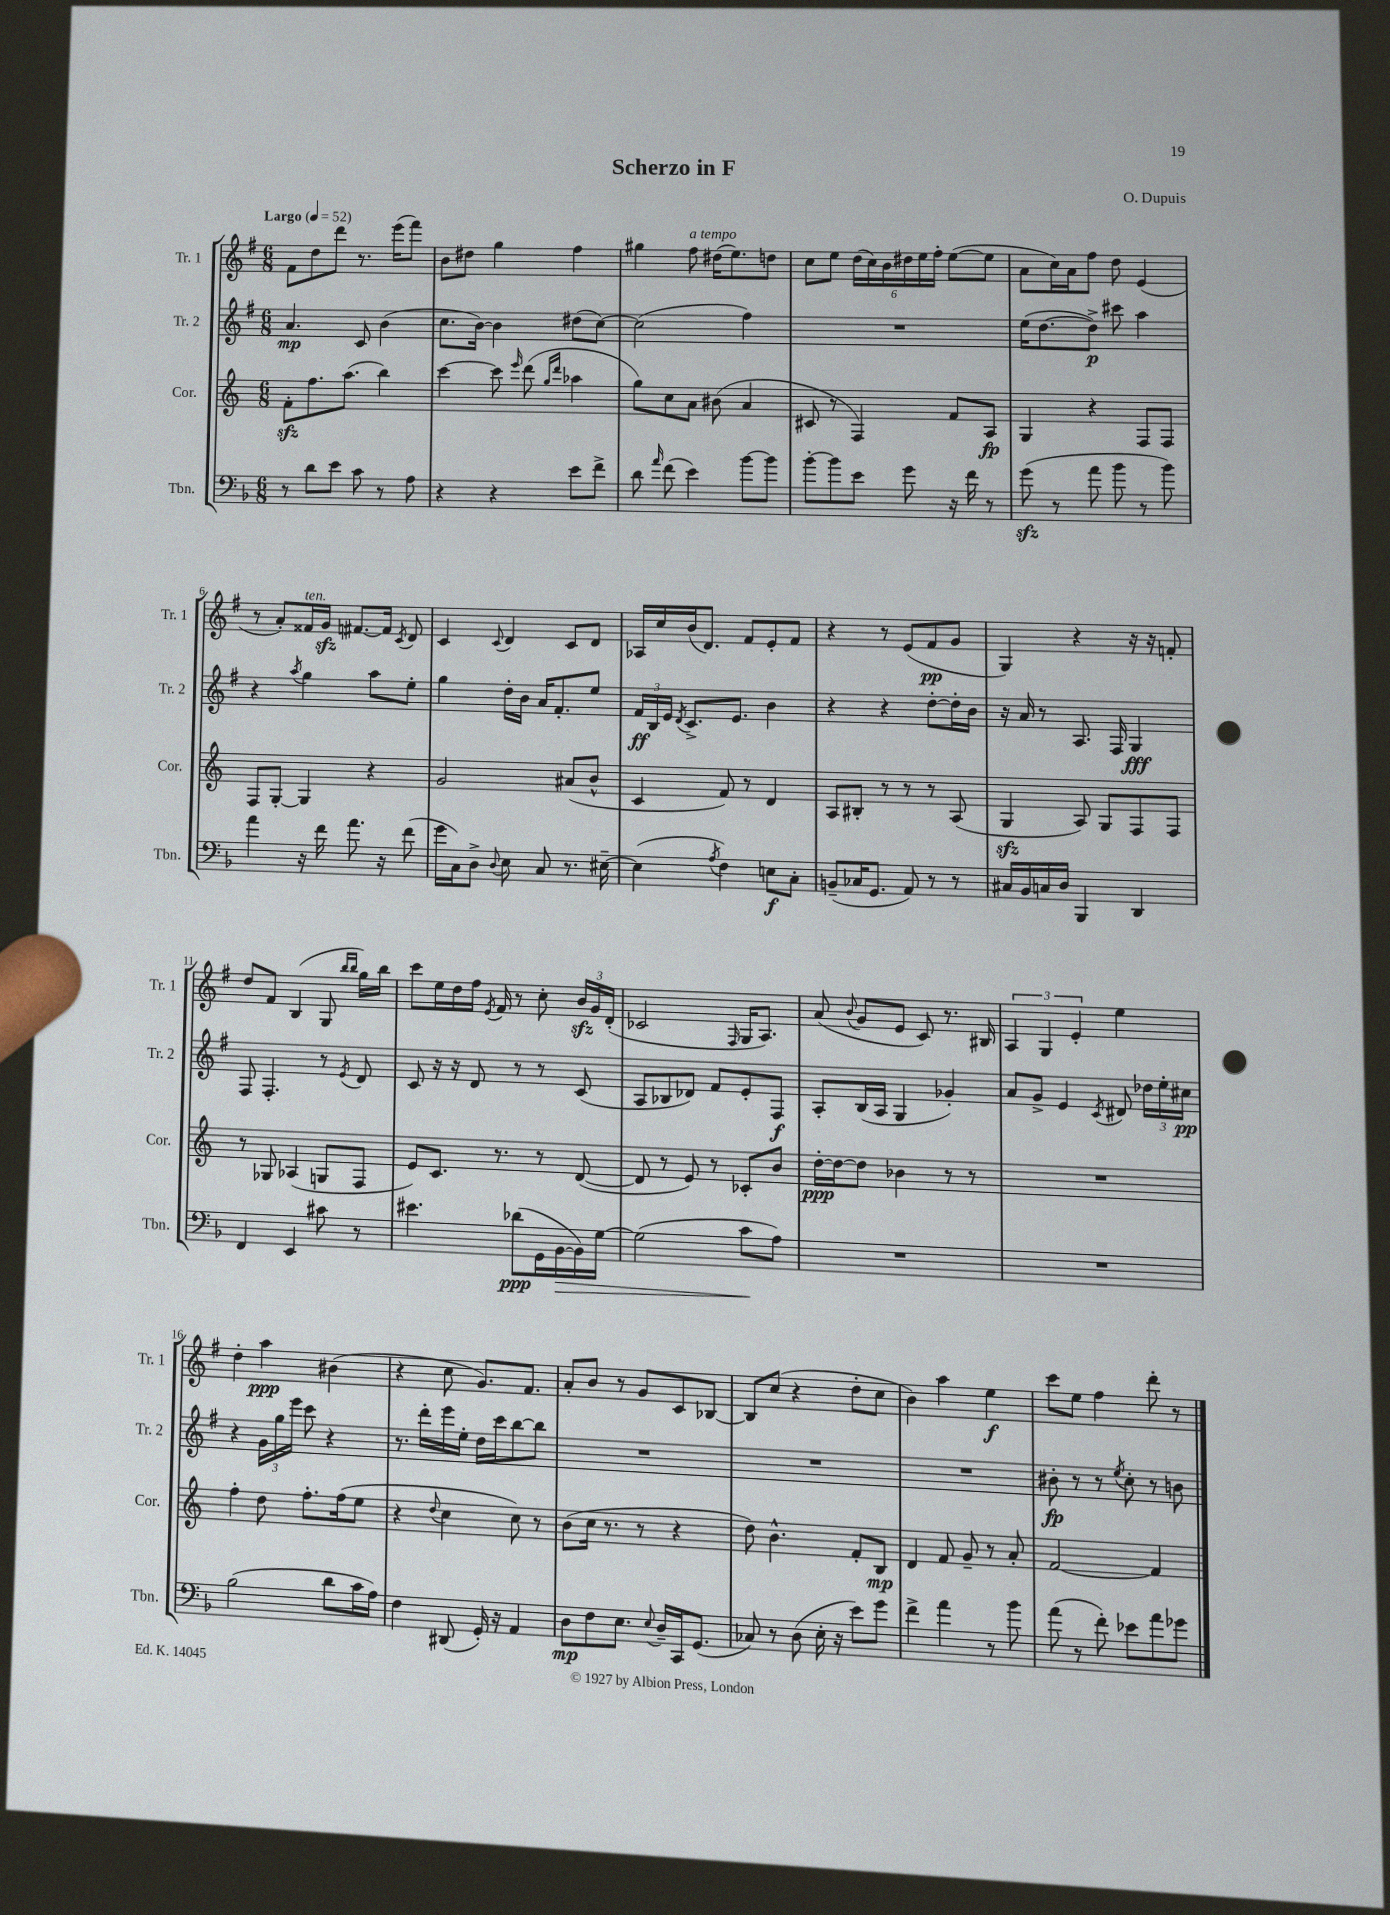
\header { title = "Scherzo in F" composer = "O. Dupuis" }
<<
\new StaffGroup <<
\new Staff = "s0" \with { instrumentName = "Tr. 1" shortInstrumentName = "Tr. 1" } {
    \clef treble \key g \major \numericTimeSignature \time 6/8 \tempo "Largo" 4 = 52
    \autoBeamOff fis'8[ d''8 d'''8] r8. e'''16[( fis'''8]) |
    b'8[ dis''8] g''4 fis''4 |
    gis''4 fis''8^\markup { \italic "a tempo" } dis''16[( e''8.) d''8] |
    c''8[ e''8] \tuplet 6/4 { d''16[( c''16) b'16 dis''16 e''16 fis''16]-. } e''8[~( e''8] |
    a'8[ c''16) a'16 fis''8] d''8 e'4( |
    r8 a'8[-.) fisis'16^\markup { \italic "ten." } g'16]\sfz fis'8.[~ fis'16] \acciaccatura { c'8 } d'8 |
    c'4 \appoggiatura { c'8 } d'4 c'8[ d'8] |
    aes16[ c''16 b'16( d'8.]) fis'8[ e'8-. fis'8] |
    r4 r8 e'8[( fis'8\pp g'8] |
    g4) r4 r16 r16 f'8-. |
    d''8[ fis'8] b4( g8 \grace { b''16[ b''16] } g''16[) b''16] |
    c'''8[ e''16 d''16 fis''16] \acciaccatura { e'8 } fis'16 r8 c''8-. \tuplet 3/2 { b'16[\sfz g'16 d'16]-.( } |
    ces'2 \grace { fis16 } g16[ a8.]) |
    a'8( \appoggiatura { b'8 } g'8[ e'8] c'8) r8. bis16 |
    \tuplet 3/2 { a4 g4 e'4-. } e''4 |
    d''4-. a''4\ppp bis'4( |
    r4 c''8 g'8.[) fis'8.] |
    a'8[-. b'8] r8 g'8[ c'8 bes8]~ |
    bes8[ c''8]( r4 d''8[-. c''8] |
    b'4) a''4 e''4\f |
    c'''8[ e''8] fis''4 d'''8-. r8 \bar "|." |
}
\new Staff = "s1" \with { instrumentName = "Tr. 2" shortInstrumentName = "Tr. 2" } {
    \clef treble \key g \major \numericTimeSignature \time 6/8
    \autoBeamOff a'4.\mp c'8 b'4( |
    c''8.[ b'16]~) b'4 dis''8[( c''8]~) |
    c''2( fis''4) |
    R2. |
    e''16[( d''8.~ d''8]->\p) cis'''8 a''4 |
    r4 \acciaccatura { a''8 } g''4 a''8[ e''8]-. |
    g''4 d''16[-. b'16] a'16[ fis'8.-. e''8] |
    \tuplet 3/2 { fis'16[\ff b16 e'16] } \acciaccatura { d'8 } c'8.[-> e'8.] b'4 |
    r4 r4 d''8[~-. d''16-. b'16] |
    r16 a'16 r8 a8. fis16 g4\fff |
    fis8 fis4.-. r8 \acciaccatura { e'8 } d'8 |
    c'8 r16 r16 d'8 r8 r8 c'8( |
    a8[ bes8 des'8]) fis'8[ e'8-. fis8]\f |
    a8[-. b16( a16] g4 ges'4-.) |
    a'8[ g'8]-> e'4 \acciaccatura { c'8 } dis'8 \tuplet 3/2 { des''16[ e''16-. cis''16]\pp } |
    r4 \tuplet 3/2 { g'16[ g''16 e'''16] } c'''8 r4 |
    r8. d'''16[-. e'''16 e''16]-. d''16[ c'''16 b''8~ b''8] |
    R2. |
    R2. |
    R2. |
    bis'8-.\fp r8 r8 \acciaccatura { e''8 } c''8-. r8 b'8 \bar "|." |
}
\new Staff = "s2" \with { instrumentName = "Cor." shortInstrumentName = "Cor." } {
    \clef treble \key c \major \numericTimeSignature \time 6/8
    \autoBeamOff f'8[-.\sfz f''8. a''8.]( b''4) |
    c'''4~ c'''8 \grace { e'''16 } d'''8( \grace { g''16[ d'''16] } aes''4 |
    g''8[) c''8 a'8] bis'8( a'4 |
    cis'8 r8 f4) f'8[ a8]\fp |
    g4 r4 f8[ f8] |
    f8[ g8]~-. g4 r4 |
    g'2 ais'8[( b'8]-^ |
    c'4 f'8) r8 d'4 |
    a8[ bis8]-. r8 r8 r8 a8( |
    g4\sfz a8) g8[ f8 f8] |
    r8 ges8 aes4( g8[ f8] |
    e'8[) c'8.] r8. r8 d'8~( |
    d'8 r8 e'8) r8 ces'8[-. b'8] |
    d''16[~-.\ppp d''16~ d''8] bes'4 r8 r8 |
    R2. |
    f''4-. d''8 f''8.[-. f''16( e''8] |
    r4 \appoggiatura { d''8 } c''4 c''8) r8 |
    b'8[( c''16] r8. r8 r4 |
    d''8) b'4.-^ f'8[-. b8]\mp |
    d'4 f'8 g'8-- r8 a'8-. |
    f'2~ f'4 \bar "|." |
}
\new Staff = "s3" \with { instrumentName = "Tbn." shortInstrumentName = "Tbn." } {
    \clef bass \key f \major \numericTimeSignature \time 6/8
    \autoBeamOff r8 d'8[ e'8] c'8 r8 a8 |
    r4 r4 e'8[ f'8]-> |
    d'8 \grace { a'16 } f'8( e'4) bes'8[~ bes'8] |
    bes'8[~-. bes'8 e'8] g'8 r16 f'16 r8 |
    g'8\sfz( r8 a'8 bes'8 r8 bes'8) |
    a'4 r16 f'16 a'8. r16 f'8( |
    g'16[ c16) d8]-> \appoggiatura { d8 } e8 c8 r8. eis16~-- |
    eis4( \acciaccatura { a8 } f4) e8[\f c8]-. |
    b,8[--( ces16 g,8.] a,8) r8 r8 |
    cis16[ bes,16 c16 d16] bes,,4 d,4 |
    f,4 e,4 cis'8 r8 |
    eis'4. des'8[\ppp( g,16 bes,16~\> bes,16) g16]~ |
    g2( c'8[\! a8]) |
    R2. |
    R2. |
    bes2( d'8[ c'16 a16]) |
    f4 dis,8( g,16-.) r16 a,4 |
    d8[\mp f8 e8.] \appoggiatura { e8 } d16[-- c,16 g,8.]( |
    ces8) r8 d8( e16-. r16 e'8[) g'8] |
    f'4-> a'4 r8 bes'8 |
    a'8( r8 f'8-.) ees'8[ a'8 ges'8] \bar "|." |
}
>>
>>
